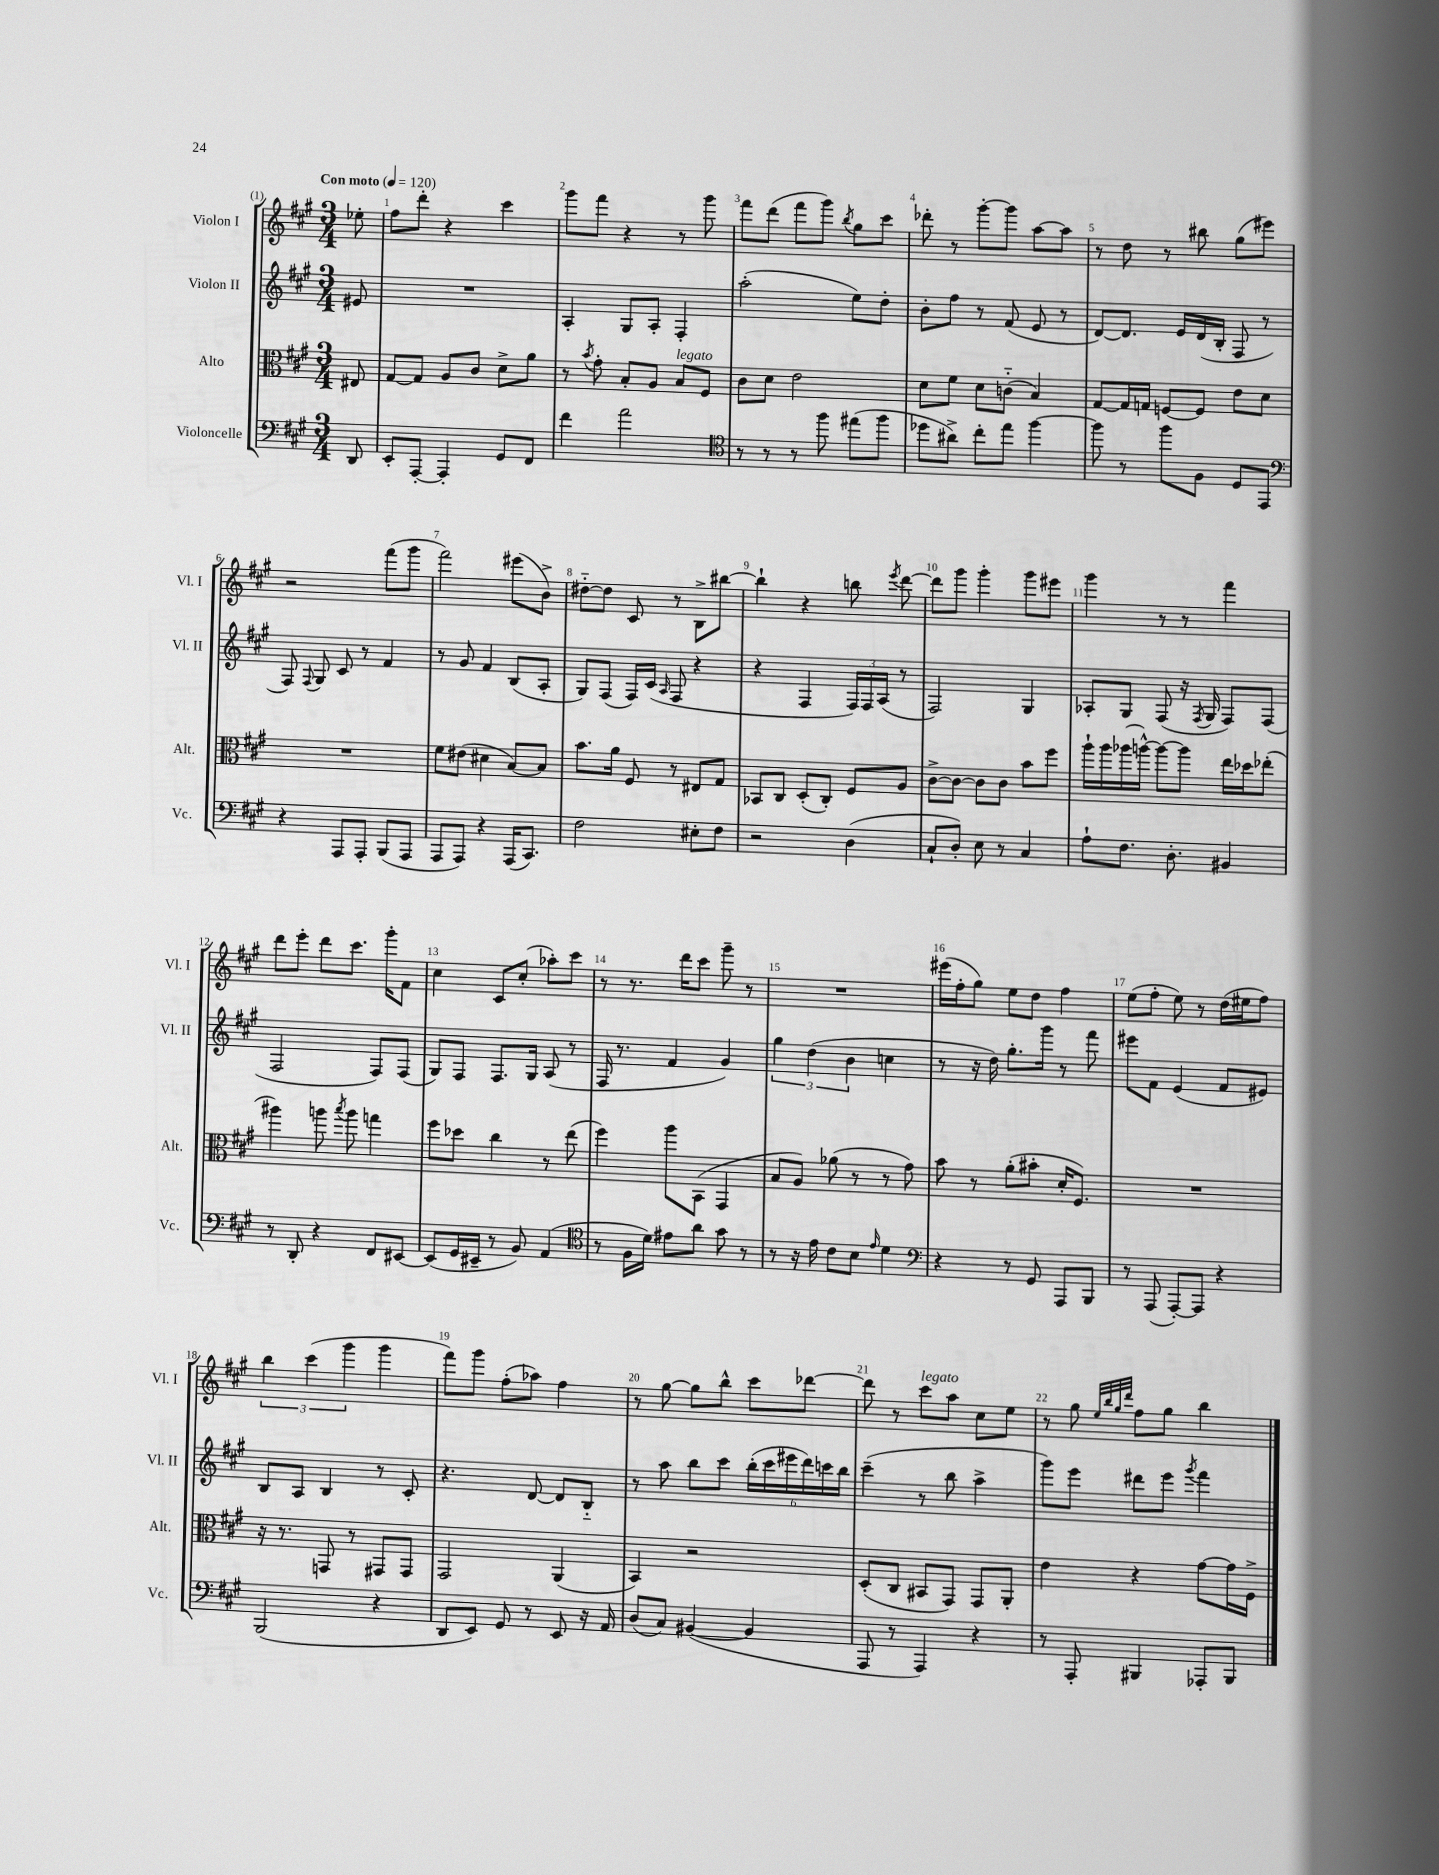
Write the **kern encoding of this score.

**kern	**kern	**kern	**kern
*part4	*part3	*part2	*part1
*staff4	*staff3	*staff2	*staff1
*I"Violoncelle	*I"Alto	*I"Violon II	*I"Violon I
*I'Vc.	*I'Alt.	*I'Vl. II	*I'Vl. I
*clefF4	*clefC3	*clefG2	*clefG2
*k[f#c#g#]	*k[f#c#g#]	*k[f#c#g#]	*k[f#c#g#]
*M3/4	*M3/4	*M3/4	*M3/4
*MM120	*MM120	*MM120	*MM120
=	=	=	=
!	!	!	!LO:TX:a:B:t=Con moto
8DD/	8E#X/	8e#X/	8ee-X'\
=1	=1	=1	=1
8EE'/L	[8G#/L	2.r	8ff#\L
[8AAA'/J	8G#/J]	.	8ddd'\J
4AAA'/]	8A/L	.	4r
.	8c#/J	.	.
8GG#/L	8d^\L	.	4ccc#\
8FF#/J	8a\J	.	.
=2	=2	=2	=2
4f#\	8r	4A'/	8ggg#\L
.	8qb/	.	.
.	8g#'\	.	8fff#\J
2a\	8B'/L	8G#/L	4r
.	8A/J	8A'/J	.
!	!LO:TX:a:i:t=legato	!	!
.	8B/L	4F#'/	8r
.	8F#/J	.	8ggg#\
=3	=3	=3	=3
*clefC4	*	*	*
8r	8c#\L	(2aa'\	8fff#\L
8r	8d\J	.	(8ddd\J
8r	2e\	.	8fff#\L
8ff#\	.	.	8ggg#\J)
.	.	.	8qbb/
(8ee#X\L	.	8ee\L)	8gg#\L
8ff#\J	.	8dd'\J	8ccc#\J
=4	=4	=4	=4
8dd-X\L	8d\L	8b'\L	8ddd-X'\
8a#X^\J)	8f#\J	8ff#\J	8r
8cc#'\L	8d\L	8r	[8ggg#'\L
8ee\J	(8cn\J	(8f#/	8ggg#\J]
[4ff#\	4B/)	8e/	[8aa\L
.	.	8r	8aa\J]
=5	=5	=5	=5
8ff#\]	[8G#/L	[8d/L)	8r
8r	16G#/L]	8.d/J]	8dd\
.	16Gn/JJ	.	.
8ff#\L	[8Fn/L	.	8r
.	.	16e/LL	.
8F#\J	8F/J]	(16d/	8bb#X\
.	.	16B'/JJ	.
8D/L	8e\L	8F#/	(8gg#\L
8EE/J	8d\J	8r	8eee#X\J)
!!LO:LB:g=z
=6	=6	=6	=6
*clefF4	*	*	*
4r	2.r	8F#/)	2r
.	.	8qqF#/	.
.	.	8G#/	.
8AAA/L	.	8c#/	.
8AAA'/J	.	8r	.
(8BBB/L	.	4f#/	(8fff#\L
8AAA/J	.	.	8ggg#\J
=7	=7	=7	=7
8AAA/L	8f#\L	8r	2fff#\)
8AAA/J)	(8e#X\J	8g#/	.
4r	4d#X\	4f#/	.
(16AAA/KL	[8B/L)	(8B/L	(8eee#X\L
8.CC#/J)	.	.	.
.	8B/J]	8A'/J	8b^\J)
=8	=8	=8	=8
2F#\	8.b\L	8G#/L)	[8dd#X\L
.	.	(8F#/J	8dd#\J]
.	16a\Jk	.	.
.	8F#/	16F#/LL)	8c#/
.	.	(16c#/JJ	.
.	.	16qqA/	.
.	8r	8F#/	8r
8E#X'\L	8E#X/L	4r	8B^\L
8F#\J	8G#/J	.	[8bb#X\J
=9	=9	=9	=9
2r	8BB-X/L	4r	4bb#`\]
.	8C#/J	.	.
.	(8D'/L	4F#/	4r
.	8C#'/J)	.	.
(4D\	8F#/L	24F#/LL)	8bbn\
.	.	24F#/	.
.	.	(24A/JJ	.
.	.	.	8qeee/
.	8A/J	8r	[8ddd\
=10	=10	=10	=10
8C#`/L	[8c#^\L	2F#/)	8ddd\L]
8D'/J)	8c#\J_	.	8ggg#\J
8E\	8c#\L]	.	4ggg#'\
8r	8c#\J	.	.
4C#/	8b\L	4G#/	8ggg#\L
.	8ff#\J	.	8eee#X\J
=11	=11	=11	=11
8A`\L	16aa`\LL	8A-X'/L	4ggg#\
.	16aa\	.	.
8.F#\J	(16aa-X\	8G#/J	.
.	[16aan^^\JJ)	.	.
.	8aa\L_	(8F#/	8r
8.D'\	.	.	.
.	8aa\J]	16r	8r
.	.	8qF#/	.
.	.	16G#/	.
4BB#X/	16ee\LL	8F#/L)	4fff#\
.	16dd-X\J	.	.
.	(8ee-X'\J	(8F#/J	.
!!LO:LB:g=z
=12	=12	=12	=12
8r	4aa#X\)	2F#/	8ddd\L
8DD'/	.	.	8eee'\J
4r	8aan\	.	8ddd\L
.	8qbb/	.	.
.	8aa\	.	8.ccc#\J
8FF#/L	4ggn\	8F#/L)	.
.	.	.	16ggg#'\KL
[8EE#X/J	.	(8F#/J	8f#\J
=13	=13	=13	=13
(8EE#/L]	8ff#\L	8G#/L)	4cc#\
16GG#/L	8dd-X\J	8F#/J	.
16EE#X~/JJ	.	.	.
8r	4cc#\	8.F#/L	8c#/L
8BB/)	.	.	(8cc#'/J
.	.	16G#/Jk	.
(4AA/	8r	(8A/	8aa-X'\L)
.	(8ee\	8r	8ccc#\J
=14	=14	=14	=14
*clefC4	*	*	*
8r	4ff#\)	16F#/	8r
.	.	8.r	.
16F#\LL	.	.	8.r
16d\JJ)	.	.	.
8e#X\L	8aa\L	4f#/	.
.	.	.	16ddd\KL
8a\J	(8BB\J	.	8ccc#\J
8g#\	4GG#/	4g#/)	8ggg#~\
8r	.	.	8r
=15	=15	=15	=15
8r	8B/L	6gg#\	2.r
16r	8A/J)	.	.
.	.	(6dd\	.
16e\	.	.	.
8c#\L	(8a-X\	.	.
.	.	6b\	.
8B\J	8r	.	.
16qqe/	.	.	.
4d\	8r	4ccn\	.
.	8g#\)	.	.
=16	=16	=16	=16
*clefF4	*	*	*
4r	8b\	8r	(16eee#X\LL
.	.	.	16ff#'\J
.	8r	16r	8gg#\J)
.	.	16dd\)	.
8r	(8a'\L	8.gg#'\L	8ee\L
8GG#/	8b#X'\J	.	8dd\J
.	.	16ggg#\Jk	.
8AAA/L	16d'/KL	8r	4ff#\
.	8.F#/J)	.	.
8BBB/J	.	8fff#\	.
=17	=17	=17	=17
8r	2.r	8eee#X\L	(8ee\L
(8AAA/	.	8f#\J	8ff#'\J
[8AAA'/L)	.	(4e/	8ee\)
8AAA/J]	.	.	8r
4r	.	8f#/L	(16dd\LL
.	.	.	16ee#X\J
.	.	8e#X/J)	8ff#\J)
!!LO:LB:g=z
=18	=18	=18	=18
(2BBB/	16r	8B/L	6bb\
.	8.r	.	.
.	.	8A/J	.
.	.	.	(6ccc#\
.	8GGn/	4B/	.
.	.	.	6ggg#\
.	8r	.	.
4r	8GG#X/L	8r	4ggg#\
.	8GG#/J	8c#'/	.
=19	=19	=19	=19
8DD/L	2GG#/	4.r	8fff#\L)
8EE/J)	.	.	8ggg#\J
8GG#/	.	.	(8ff#'\L
8r	.	[8d/	8aa-X\J)
8EE/	(4AA/	8d/L]	4ff#\
16r	.	8B/J	.
16AA/	.	.	.
=20	=20	=20	=20
(8D/L	4BB/)	8r	8r
8C#/J)	.	8aa\	[8gg#\
([4BB#X/	2r	8bb\L	8gg#\L]
.	.	8ccc#\J	8bb^^\J
4BB#/]	.	(24bb'\LL	8ccc#\L
.	.	24ccc#\	.
.	.	24eee#X\	.
.	.	24ddd\)	[8ddd-X\J
.	.	24cccn\	.
.	.	24bb\JJ	.
=21	=21	=21	=21
8AAA/	(8D'/L	(4ccc#~\	8ddd-\]
8r	8C#/J	.	8r
!	!	!	!LO:TX:a:i:t=legato
4AAA/)	8BB#X/L	8r	8ccc#\L
.	8GG#/J)	8bb\	8aa\J
4r	8GG#/L	4aa^\	8cc#\L
.	8AA'/J	.	8ee\J
=22	=22	=22	=22
8r	4e\	8ggg#\L)	8r
8AAA'/	.	8eee\J	8gg#\
.	.	.	32qqee/LLL
.	.	.	32qqbb/
.	.	.	32qqgg#/
.	.	.	32qqddd/JJJ
4BBB#X/	4r	8ddd#X\L	8ff#\L
.	.	8eee\J	8gg#\J
.	.	8qggg#/	.
8AAA-X'/L	[8g#\L	4fff#\	4bb\
8BBB#/J	16g#\L]	.	.
.	16F#^\JJ	.	.
==	==	==	==
*-	*-	*-	*-
